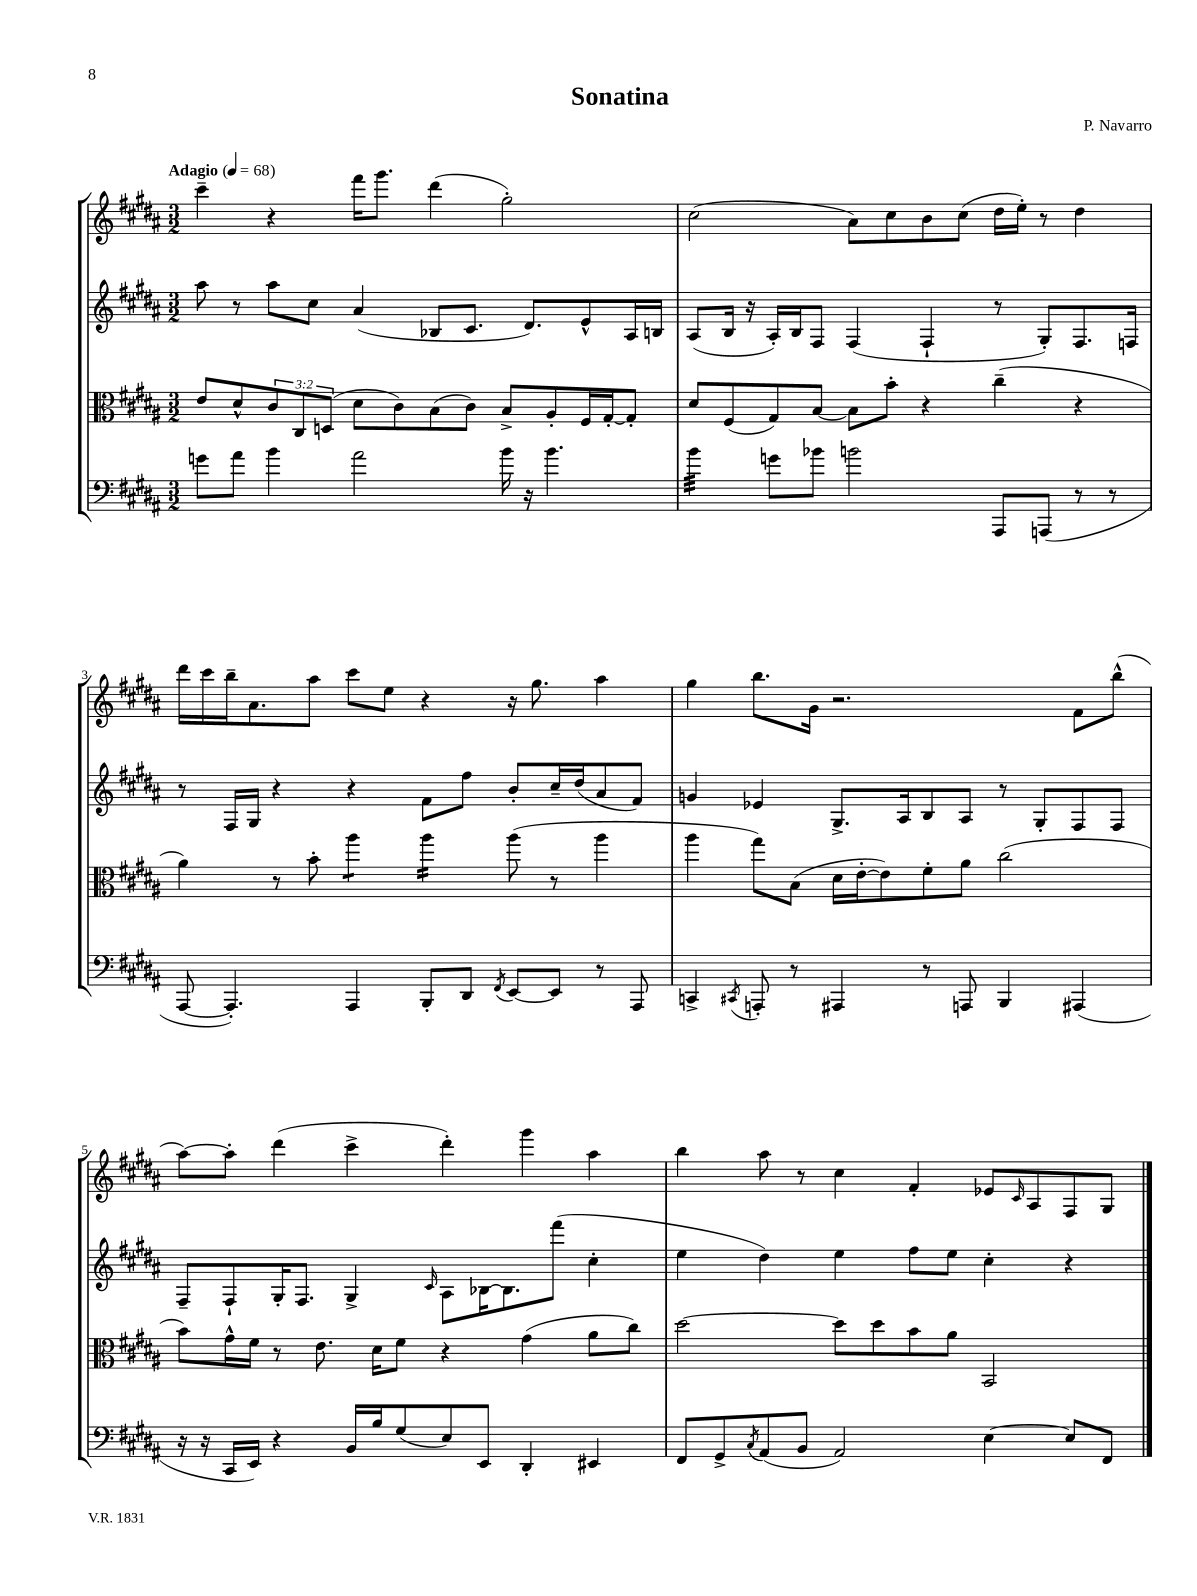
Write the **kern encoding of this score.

**kern	**kern	**kern	**kern
*part4	*part3	*part2	*part1
*staff4	*staff3	*staff2	*staff1
*clefF4	*clefC3	*clefG2	*clefG2
*k[f#c#g#d#a#]	*k[f#c#g#d#a#]	*k[f#c#g#d#a#]	*k[f#c#g#d#a#]
*M3/2	*M3/2	*M3/2	*M3/2
*MM68	*MM68	*MM68	*MM68
=1	=1	=1	=1
!	!	!	!LO:TX:a:B:t=Adagio
8gn\L	8e/L	8aa#\	4ccc#~\
8a#\J	8d#^^/	8r	.
4b\	12c#/	8aa#\L	4r
.	12C#/	.	.
.	.	8cc#\J	.
.	(12Dn/J	.	.
2a#\	8d#\L	(4a#/	16fff#\KL
.	.	.	8.ggg#\J
.	8c#\)	.	.
.	(8B\	8B-X/L	(4ddd#\
.	8c#\J)	8.c#/J	.
16b\	8B^/L	.	2gg#'\)
16r	.	8.d#/L)	.
4.b\	8A#'/	.	.
.	16F#/L	8e^^/	.
.	[16G#'/J	.	.
.	8G#'/J]	16A#/L	.
.	.	16Bn/JJ	.
=2	=2	=2	=2
*tremolo	*	*	*
32b\LLL	8d#/L	(8A#/L	(2cc#\
32b\	.	.	.
32b\	.	.	.
32b\	.	.	.
32b\	(8F#/	16B/Jk	.
32b\	.	.	.
32b\	.	16r	.
32b\JJJ	.	.	.
*Xtremolo	*	*	*
8gn\L	8G#/)	16A#'/LL)	.
.	.	16B/J	.
8b-X\J	[8B/J	8F#/J	.
2bn\	8B\L]	(4F#/	8a#\L)
.	8b'\J	.	8cc#\
.	4r	4F#`/	8b\
.	.	.	(8cc#\J
8AAA#/L	(4cc#~\	8r	16dd#\LL
.	.	.	16ee'\JJ)
(8AAAn/J	.	8G#'/L)	8r
8r	4r	8.F#/	4dd#\
8r	.	.	.
.	.	16Fn/Jk	.
!!LO:LB:g=z
=3	=3	=3	=3
[8AAA#/	4a#\)	8r	16ddd#\LL
.	.	.	16ccc#\
4.AAA#'/])	.	16F#/LL	16bb~\J
.	.	16G#/JJ	8.a#\
.	8r	4r	.
.	8b'\	.	8aa#\J
*	*tremolo	*	*
4AAA#/	8aa#\L	4r	8ccc#\L
.	8aa#\J	.	8ee\J
8BBB'/L	16aa#\LL	8f#\L	4r
.	16aa#\	.	.
8DD#/J	16aa#\	8ff#\J	.
.	16aa#\JJ	.	.
*	*Xtremolo	*	*
8qFF#/	.	.	.
[8EE/L	(8aa#\	8b'/L	16r
.	.	.	8.gg#\
8EE/J]	8r	16cc#~/L	.
.	.	(16dd#/J	.
8r	4aa#\	8a#/	4aa#\
8AAA#/	.	8f#/J)	.
=4	=4	=4	=4
4CCn^/	4aa#\	4gn/	4gg#\
8qCC#X/	.	.	.
8AAAn'/	8gg#\L)	4e-X/	8.bb\L
8r	(8B\J	.	.
.	.	.	16g#\Jk
4AAA#X/	16d#\LL	8.G#^/L	2.r
.	[16e'\J	.	.
.	8e\])	.	.
.	.	16A#/k	.
8r	8f#'\	8B/	.
8AAAn/	8a#\J	8A#/J	.
4BBB/	(2cc#\	8r	.
.	.	8G#'/L	.
(4AAA#X/	.	8F#/	8f#\L
.	.	8F#/J	(8bb^^\J
!!LO:LB:g=z
=5	=5	=5	=5
16r	8b\L)	8F#~/L	[8aa#\L)
16r	.	.	.
16CC#/LL	16g#^^\L	8F#`/	8aa#'\J]
16EE/JJ)	16f#\JJ	.	.
4r	8r	16G#'/K	(4ddd#\
.	.	8.F#/J	.
.	8.e\	.	.
16BB/LL	.	4G#^/	4ccc#^\
16B/J	16d#\KL	.	.
(8G#/	8f#\J	.	.
.	.	16qqc#/	.
8E/)	4r	8A#\L	4ddd#'\)
8EE/J	.	[16B-X\K	.
.	.	8.B-\]	.
4DD#'/	(4g#\	.	4ggg#\
.	.	(8fff#\J	.
4EE#X/	8a#\L	4cc#'\	4aa#\
.	8cc#\J)	.	.
=6	=6	=6	=6
8FF#/L	[2dd#\	4ee\	4bb\
8GG#^/	.	.	.
8qC#/	.	.	.
(8AA#/	.	4dd#\)	8aa#\
8BB/J	.	.	8r
2AA#/)	8dd#\L]	4ee\	4cc#\
.	8dd#\	.	.
.	8b\	8ff#\L	4f#'/
.	8a#\J	8ee\J	.
[4E\	2BB/	4cc#'\	8e-X/L
.	.	.	16qqc#/
.	.	.	8A#/
8E/L]	.	4r	8F#/
8FF#/J	.	.	8G#/J
==	==	==	==
*-	*-	*-	*-
